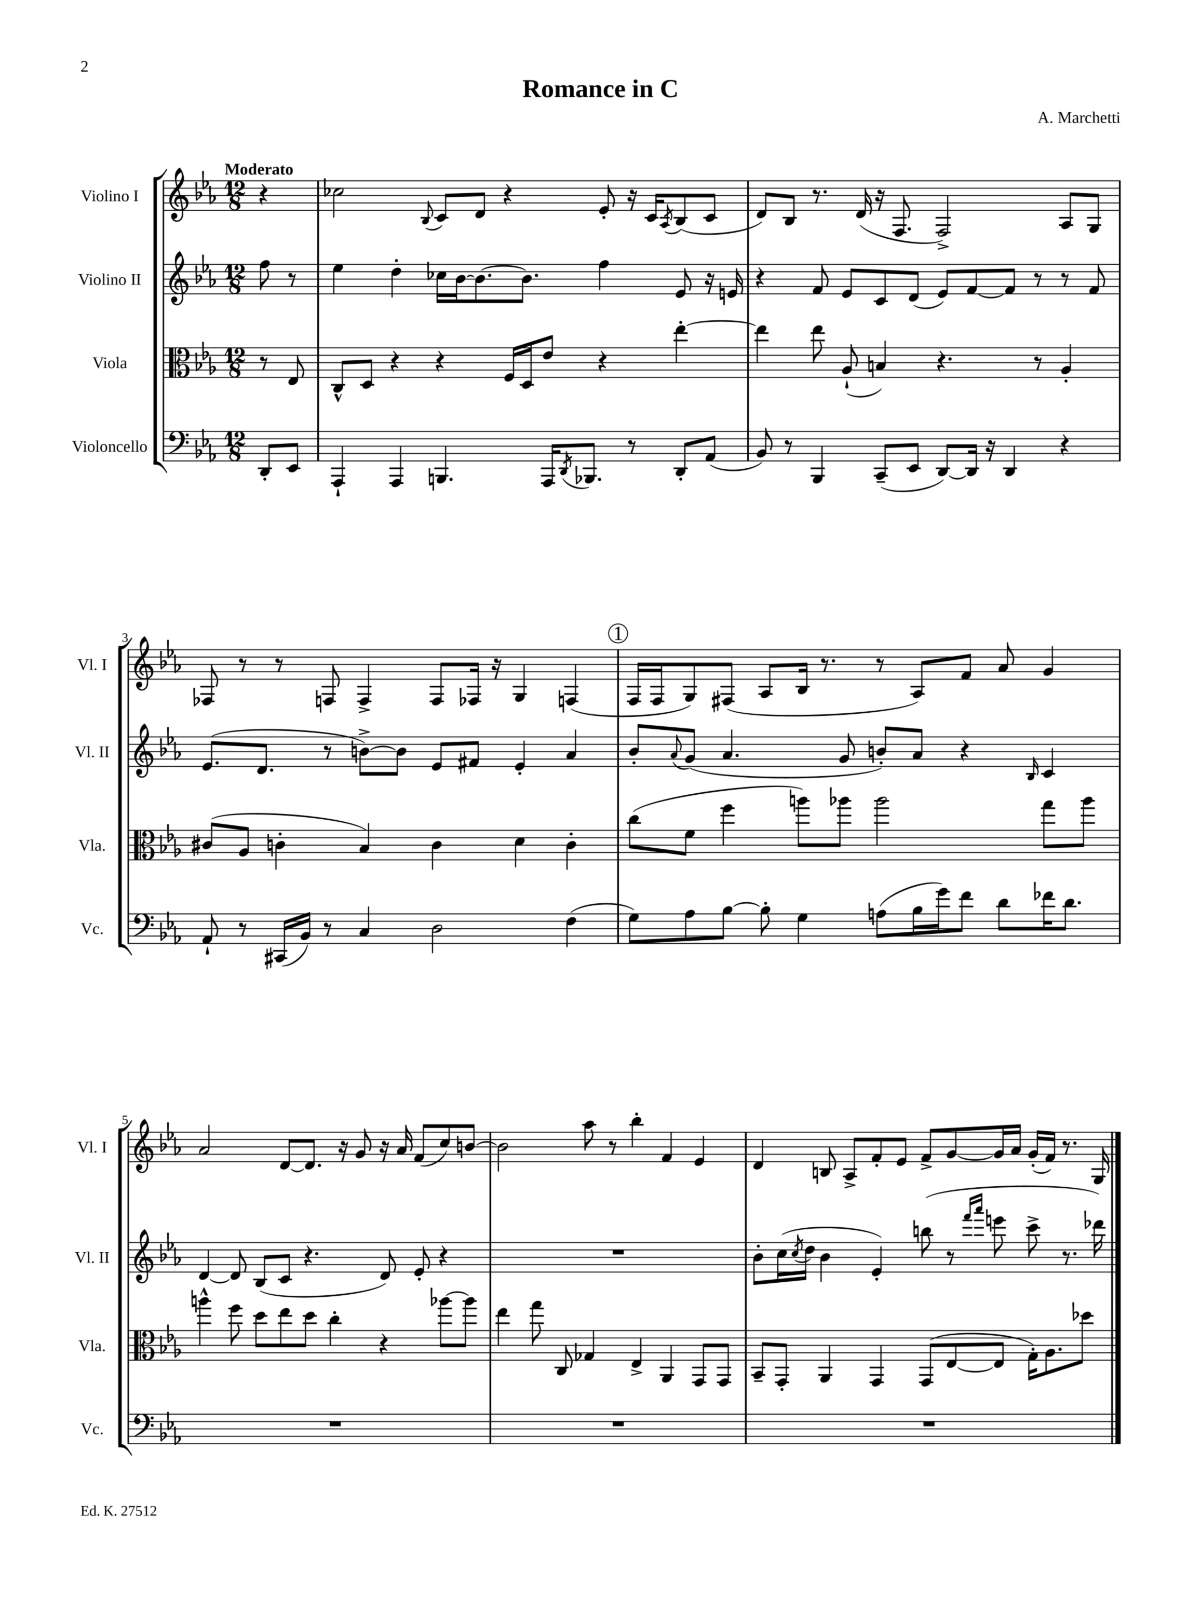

**kern	**kern	**kern	**kern
*staff4	*staff3	*staff2	*staff1
*clefF4	*clefC3	*clefG2	*clefG2
*k[b-e-a-]	*k[b-e-a-]	*k[b-e-a-]	*k[b-e-a-]
*M12/8	*M12/8	*M12/8	*M12/8
8DD'/L	8r	8ff\	4r
8EE-/J	8E-/	8r	.
=	=	=	=
4AAA-`/	8C^^/L	4ee-\	2cc-\
.	8D/J	.	.
4AAA-/	4r	4dd'\	.
.	.	.	8qqB-/
4.BBB/	4r	16cc-\LL	8c/L
.	.	[16b-\J	.
.	.	8.b-\_	8d/J
.	16F/LL	.	4r
.	16D/J	8.b-\]J	.
16AAA-/LK	8e-/J	.	.
8qDD/	.	.	.
8.BBB-/J	.	.	.
.	4r	4ff\	8e-'/
8r	.	.	16r
.	.	.	16c/LK
.	.	.	8qA-/
8DD'/L	[4ee-'\	8e-/	(8B-/
(8AA-/J	.	16r	8c/J
.	.	16e/	.
=	=	=	=
8BB-/)	4ee-\]	4r	8d/L)
8r	.	.	8B-/J
4BBB-/	8ee-\	8f/	8.r
.	(8A-`/	8e-/L	.
.	.	.	(16d/
(8CC~/L	4B/)	8c/	16r
.	.	.	8.F/
8EE-/J	.	(8d/J	.
[8DD/L)	4.r	8e-/L)	2F^/)
16DD/]Jk	.	[8f/	.
16r	.	.	.
4DD/	.	8f/]J	.
.	8r	8r	.
4r	4A-'/	8r	8A-/L
.	.	8f/	8G/J
=	=	=	=
8AA-`/	(8c#/L	(8.e-/L	8F-/
8r	8A-/J	.	8r
.	.	8.d/J	.
(16CC#/LL	4c'\	.	8r
16BB-/JJ)	.	.	.
8r	.	8r	8F/
4C/	4B-/)	[8b^\L)	4F^/
.	.	8b\]J	.
2D\	4c\	8e-/L	8F/L
.	.	8f#/J	16F-/Jk
.	.	.	16r
.	4d\	4e-'/	4G/
(4F\	4c'\	4a-/	(4F/
=	=	=	=
8G\L)	(8cc\L	8b-'/L	16F/LL
.	.	.	16F/J
.	.	8qqa-/	.
8A-\	8f\J	(8g/J	8G/)
[8B-\J	4ff\	4.a-/	(8F#/J
8B-'\]	.	.	8A-/L
4G\	8aa\L)	.	16B-/Jk
.	.	.	8.r
.	8aa-\J	8g/	.
(8A\L	2aa-\	8b'/L)	8r
16B-\L	.	8a-/J	8A-/L)
16g\J)	.	.	.
8f\J	.	4r	8f/J
8d\L	.	.	8a-/
.	.	16qqB-/	.
16f-\K	8gg\L	4c/	4g/
8.d\J	.	.	.
.	8aa-\J	.	.
=	=	=	=
1.r	4aa^^\	[4d/	2a-/
.	8ff\	8d/]	.
.	8dd\L	(8B-/L	.
.	8ee-\	8c/J	[8d/L
.	8dd\J	4.r	8.d/]J
.	4cc'\	.	.
.	.	.	16r
.	.	.	8g/
.	4r	8d/)	16r
.	.	.	16a-/
.	.	8e-'/	(8f/L
.	[8aa-\L	4r	8cc/)
.	8aa-\]J	.	[8b/J
=	=	=	=
1.r	4ee-\	1.r	2b\]
.	8gg\	.	.
.	8C/	.	.
.	4G-/	.	8aa-\
.	.	.	8r
.	4E-^/	.	4bb-'\
.	4AA-/	.	4f/
.	8GG/L	.	4e-/
.	8GG/J	.	.
=	=	=	=
1.r	8BB-~/L	8b-'\L	4d/
.	8GG'/J	(16cc\L	.
.	.	8qcc/	.
.	.	16dd\JJ	.
.	4AA-/	4b-\	8B/
.	.	.	8A-^/L
.	4GG/	4e-'/)	8f'/
.	.	.	8e-/J
.	(8GG/L	(8bb\	8f^/L
.	[8E-/	8r	[8g/
.	.	16qqfff/LL	.
.	.	16qqaaa-/JJ	.
.	8E-/]J	8eee\	16g/]L
.	.	.	16a-/JJ
.	16G'\LK)	8ccc^\	(16g'/LL
.	8.A-\	.	16f/JJ)
.	.	8.r	8.r
.	8dd-\J	.	.
.	.	16ddd-\)	16G/
==	==	==	==
*-	*-	*-	*-
